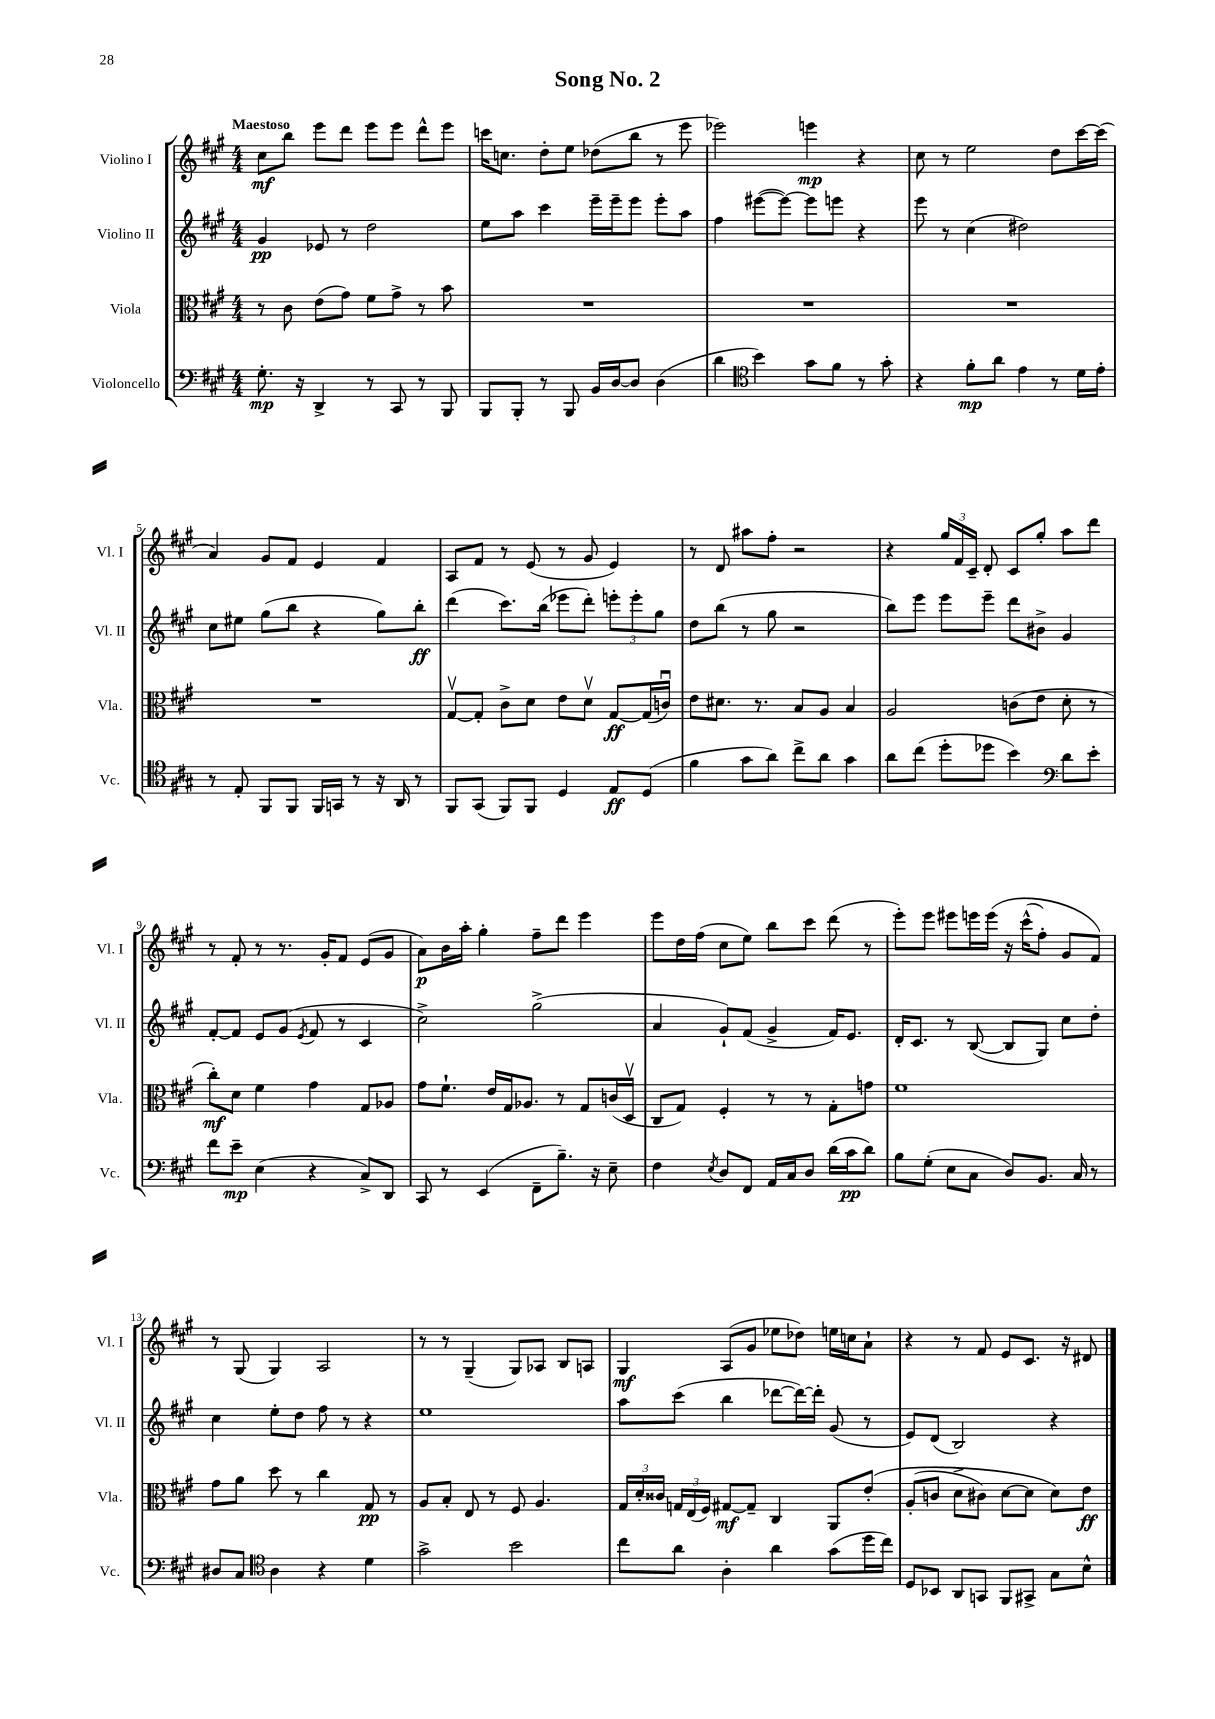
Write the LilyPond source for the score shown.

\header { title = "Song No. 2" }
<<
\new StaffGroup <<
\new Staff = "s0" \with { instrumentName = "Violino I" shortInstrumentName = "Vl. I" } {
    \clef treble \key a \major \numericTimeSignature \time 4/4 \tempo "Maestoso"
    \autoBeamOff cis''8[\mf b''8] e'''8[ d'''8] e'''8[ e'''8] d'''8[-^ e'''8] |
    c'''16[ c''8.] d''8[-. e''8] des''8[( b''8] r8 e'''8 |
    ees'''2) e'''4\mp r4 |
    cis''8 r8 e''2 d''8[ cis'''16~ cis'''16]( |
    a'4) gis'8[ fis'8] e'4 fis'4 |
    a8[ fis'8] r8 e'8( r8 gis'8 e'4) |
    r8 d'8 ais''8[ fis''8]-. r2 |
    r4 \tuplet 3/2 { gis''16[ fis'16 cis'16]-- } d'8-. cis'8[ gis''8]-. a''8[ d'''8] |
    r8 fis'8-. r8 r8. gis'16[-. fis'8] e'8[( gis'8] |
    a'8[\p) b'16 a''16]-. gis''4-. fis''8[-- d'''8] e'''4 |
    e'''8[ d''16 fis''16]( cis''8[ e''8]) b''8[ cis'''8] d'''8( r8 |
    e'''8[-.) e'''8] eis'''8[ e'''16 e'''16]\( r16 cis'''16[-^( fis''8]-.) gis'8[ fis'8]\) |
    r8 gis8( gis4) a2 |
    r8 r8 gis4--( gis8[) aes8] b8[ a8] |
    gis4\mf a8[( gis'8] ees''8[ des''8]) e''16[ c''16 a'8]-! |
    r4 r8 fis'8 e'8[ cis'8.] r16 dis'8 \bar "|." |
}
\new Staff = "s1" \with { instrumentName = "Violino II" shortInstrumentName = "Vl. II" } {
    \clef treble \key a \major \numericTimeSignature \time 4/4
    \autoBeamOff gis'4\pp ees'8 r8 d''2 |
    e''8[ a''8] cis'''4 e'''16[-- e'''16-- e'''8] e'''8[-. a''8] |
    fis''4 eis'''8[~( eis'''8]~) eis'''8[ e'''8] r4 |
    e'''8 r8 cis''4( dis''2) |
    cis''8[ eis''8] gis''8[( b''8] r4 gis''8[) b''8]-.\ff |
    d'''4( cis'''8.[) b''16]( ees'''8[ d'''8]-.) \tuplet 3/2 { e'''8[-. e'''8-. gis''8] } |
    d''8[ b''8]( r8 gis''8 r2 |
    b''8[) e'''8] e'''8[ e'''8]-- d'''8[ bis'8]-> gis'4 |
    fis'8[~-. fis'8] e'8[ gis'8]( \acciaccatura { e'8 } fis'8 r8 cis'4 |
    cis''2->) gis''2->( |
    a'4 gis'8[-!) fis'8]( gis'4-> fis'16[) e'8.] |
    d'16[-. cis'8.] r8 b8~( b8[ gis8]) cis''8[ d''8]-. |
    cis''4 e''8[-. d''8] fis''8 r8 r4 |
    e''1 |
    a''8[ cis'''8]( b''4 des'''8[~ des'''16~) des'''16]-. gis'8( r8 |
    e'8[) d'8]( b2) r4 \bar "|." |
}
\new Staff = "s2" \with { instrumentName = "Viola" shortInstrumentName = "Vla." } {
    \clef alto \key a \major \numericTimeSignature \time 4/4
    \autoBeamOff r8 cis'8 e'8[( gis'8]) fis'8[ gis'8]-> r8 b'8 |
    R1 |
    R1 |
    R1 |
    R1 |
    gis8[~\upbow gis8]-. cis'8[-> d'8] e'8[ d'8]\upbow gis8[~\ff gis16( c'16]\downbow) |
    e'8[ dis'8.] r8. b8[ a8] b4 |
    a2 c'8[( e'8] d'8-. r8 |
    cis''8[-.\mf) d'8] fis'4 gis'4 gis8[ aes8] |
    gis'8[ fis'8.]-! e'16[ gis16 aes8.] r8 gis8[ c'16( d16]\upbow |
    cis8[ gis8]) fis4-. r8 r8 gis8[-. g'8] |
    fis'1 |
    gis'8[ a'8] d''8 r8 cis''4 gis8\pp r8 |
    a8[ b8]-. e8 r8 fis8 a4. |
    \tuplet 3/2 { gis16[ d'16-. cisis'16] } \tuplet 3/2 { g16[ e16( fis16]) } gis8[~\mf gis8]-- cis4 a,8[ e'8]-.\( |
    a8[-.( c'8] d'8[-> cis'8]) d'8[~ d'8] d'8[\) e'8]\ff \bar "|." |
}
\new Staff = "s3" \with { instrumentName = "Violoncello" shortInstrumentName = "Vc." } {
    \clef bass \key a \major \numericTimeSignature \time 4/4
    \autoBeamOff gis8.-.\mp r16 d,4-> r8 cis,8 r8 b,,8 |
    b,,8[ b,,8]-. r8 b,,8 b,16[ d16~ d8] d4( |
    d'4 \clef tenor b'4) gis'8[ fis'8] r8 gis'8-. |
    r4 fis'8[-.\mp a'8] e'4 r8 d'16[ e'16]-. |
    r8 e8-. fis,8[ fis,8] fis,16[ g,16] r8 r16 a,16 r8 |
    fis,8[ gis,8]( fis,8[) fis,8] d4 e8[\ff d8]( |
    fis'4 gis'8[ a'8]) cis''8[-> a'8] gis'4 |
    a'8[ cis''8]( d''8[-. des''8] b'4) \clef bass d'8[ e'8]-. |
    fis'8[ e'8]--\mp e4( r4 cis8[->) d,8] |
    cis,8 r8 e,4( fis,8[-- b8.]--) r16 e8-- |
    fis4 \acciaccatura { e8 } d8[ fis,8] a,16[ cis16 d8] d'16[( cis'16\pp d'8]) |
    b8[ gis8]-.( e8[ cis8] d8[) b,8.] cis16 r8 |
    dis8[ cis8] \clef tenor a4 r4 d'4 |
    gis'2-> b'2 |
    cis''8[ a'8] a4-. a'4 gis'8[( d''16 cis''16]) |
    d8[ bes,8] a,8[ g,8] fis,8[ gis,8]-> gis8[ b8]-^ \bar "|." |
}
>>
>>
